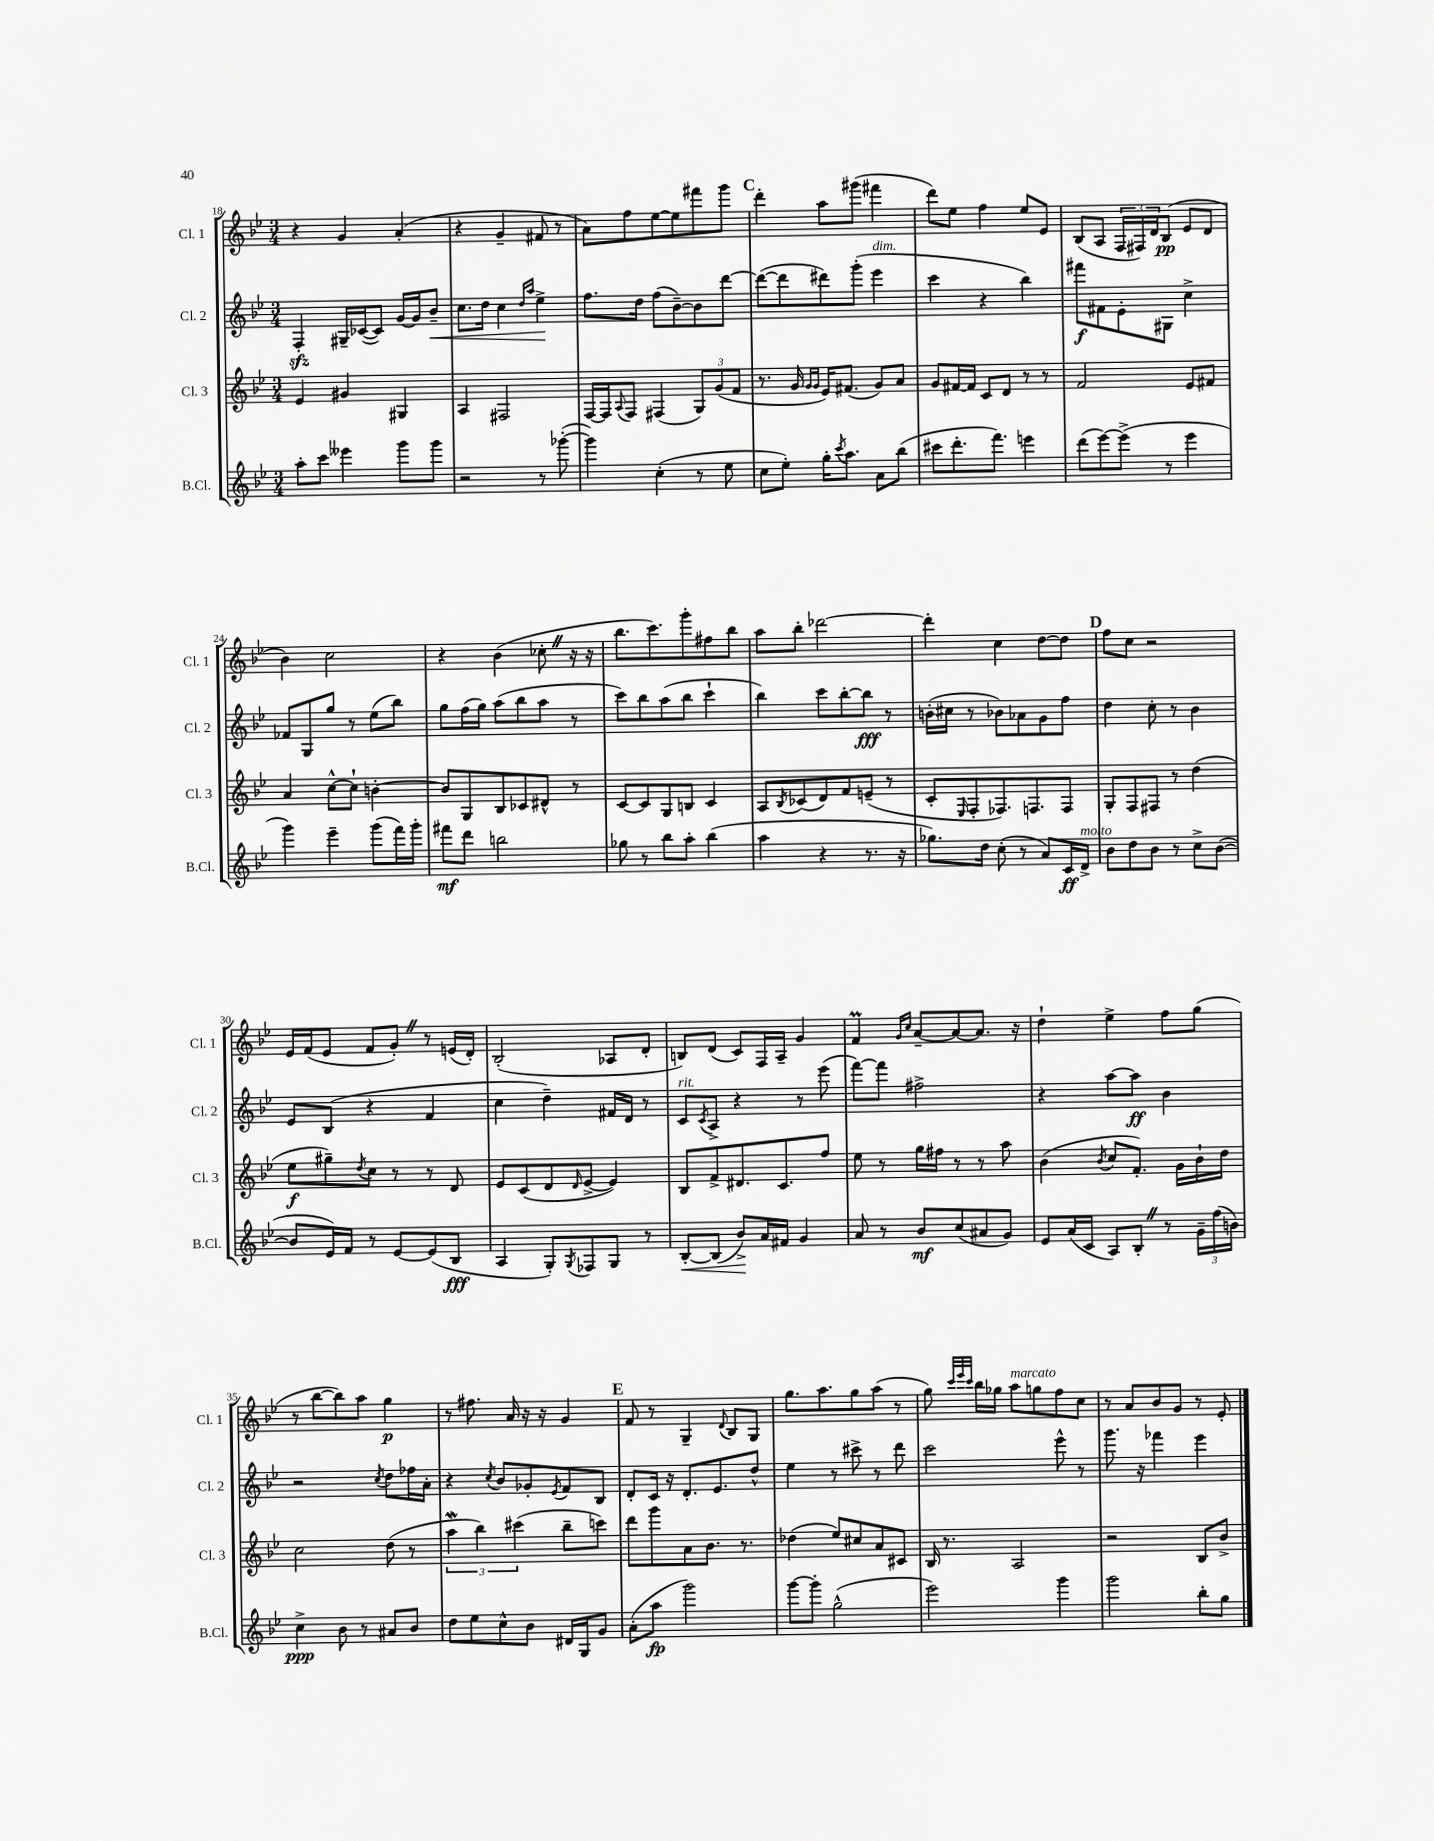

**kern	**dynam	**kern	**dynam	**kern	**dynam	**kern	**dynam
*part4	*part4	*part3	*part3	*part2	*part2	*part1	*part1
*staff4	*staff4	*staff3	*staff3	*staff2	*staff2	*staff1	*staff1
*I"B.Cl.	*	*I"Cl. 3	*	*I"Cl. 2	*	*I"Cl. 1	*
*I'B.Cl.	*	*I'Cl. 3	*	*I'Cl. 2	*	*I'Cl. 1	*
*clefG2	*	*clefG2	*	*clefG2	*	*clefG2	*
*k[b-e-]	*	*k[b-e-]	*	*k[b-e-]	*	*k[b-e-]	*
*M3/4	*	*M3/4	*	*M3/4	*	*M3/4	*
=18	=18	=18	=18	=18	=18	=18	=18
8aa'\L	.	4e-/	.	4Fzz'/	.	4r	.
8ccc\J	.	.	.	.	.	.	.
4eee--X\	.	4g#X/	.	16G#X~/LL	.	4g/	.
.	.	.	.	([16c-X/J	.	.	.
.	.	.	.	8c-/J])	.	.	.
8ggg\L	.	4G#X/	.	[16g/LL	.	(4a'/	.
.	.	.	.	16g/J]	.	.	.
!	!	!	!	!	!LO:HP:b	!	!
8ggg\J	.	.	.	8b-~/J	<	.	.
=19	=19	=19	=19	=19	=19	=19	=19
2r	.	4A/	.	8.cc\L	.	4r	.
.	.	.	.	16dd\Jk	.	.	.
.	.	2F#X/	.	4cc\	.	4g~/	.
.	.	.	.	16qqdd/LL	.	.	.
.	.	.	.	16qqaa/JJ	.	.	.
8r	.	.	.	4ee-^\	.	8f#X/	.
([8ggg-X'\	.	.	.	.	.	8r	.
.	.	.	.	.	[	.	.
=20	=20	=20	=20	=20	=20	=20	=20
4ggg-\])	.	[16F/LL	.	8.ff\L	.	8a\L)	.
.	.	16F/J]	.	.	.	.	.
.	.	8qqA/	.	.	.	.	.
.	.	8F/J	.	.	.	8ff\	.
.	.	.	.	16dd\Jk	.	.	.
(4cc'\	.	(4F#X/	.	(8ff\L	.	[8ee-\	.
.	.	.	.	[8b-~\)	.	8ee-\]	.
8r	.	12G/L)	.	8b-\]	.	8fff#X\	.
.	.	(12g/	.	.	.	.	.
8ee-\	.	.	.	[8ddd\J	.	8ggg\J	.
.	.	12f/J	.	.	.	.	.
!!LO:REH:place=s1:t=C
=21	=21	=21	=21	=21	=21	=21	=21
8cc\L	.	8.r	.	(8ddd\L_	.	4ddd'\	.
8ee-'\J)	.	.	.	8ddd\]	.	.	.
.	.	16g/	.	.	.	.	.
.	.	16qqg/LL	.	.	.	.	.
.	.	16qqg/JJ	.	.	.	.	.
16gg'\KL	.	16e-/KL)	.	8ddd#X\)	.	8aa\L	.
8qccc/	.	.	.	.	.	.	.
8.aa\J	.	(8.f#X/J	.	.	.	.	.
.	.	.	.	(8ggg'\J	.	(8ggg#X\J	.
!	!	!	!	!LO:TX:a:i:t=dim.	!	!	!
8a\L	.	8g/L)	.	4eee-\	.	4fff#X\	.
(8bb-\J	.	8a/J	.	.	.	.	.
=22	=22	=22	=22	=22	=22	=22	=22
8ccc#X\L	.	8g/L	.	4ccc\	.	8ddd\L)	.
8.ddd'\	.	[16f#X/L	.	.	.	8ee-\J	.
.	.	16f#/JJ]	.	.	.	.	.
.	.	8c/L	.	4r	.	4ff\	.
8.fff\J)	.	.	.	.	.	.	.
.	.	8d/J	.	.	.	.	.
4eeen\	.	8r	.	4bb-\)	.	8ee-/L	.
.	.	8r	.	.	.	8e-/J	.
=23	=23	=23	=23	=23	=23	=23	=23
(8ddd\L	.	2f/	.	8fff#X\L	f	(8B-/L	.
[8eee-\)	.	.	.	8f#X\	.	8A/J	.
(8eee-^\J]	.	.	.	8e-'\	.	24F/LL	.
.	.	.	.	.	.	24F#X/)	.
.	.	.	.	.	.	24d/J	.
8r	.	.	.	8G#X\J	.	(8B-/J	pp
4eee-\	.	8e-/L	.	4cc^\	.	8e-/L	.
.	.	8f#X/J	.	.	.	8d/J	.
!!LO:LB:g=z
=24	=24	=24	=24	=24	=24	=24	=24
4ggg\)	.	4a/	.	8f-X/L	.	4b-\)	.
.	.	.	.	8G/	.	.	.
4eee-~\	.	[8cc^^\L	.	8gg/J	.	2cc\	.
.	.	8cc`\J]	.	8r	.	.	.
(8ggg\L	.	[4bn'\	.	(8ee-\L	.	.	.
16fff\L)	.	.	.	8bb-\J)	.	.	.
16ggg'\JJ	.	.	.	.	.	.	.
=25	=25	=25	=25	=25	=25	=25	=25
8fff#X\L	mf	8b/L]	.	8gg\L	.	4r	.
8ddd\J	.	8G/	.	(16ff\L	.	.	.
.	.	.	.	16gg\JJ)	.	.	.
2bbn\	.	8B-/	.	(8aa\L	.	(4b-\	.
.	.	8c-X/	.	8bb-\	.	.	.
.	.	8d#X^^/J	.	8aa\J	.	8cc-X'Z\	.
.	.	8r	.	8r	.	16r	.
.	.	.	.	.	.	16r	.
=26	=26	=26	=26	=26	=26	=26	=26
8gg-X\	.	[8c/L	.	8ccc\L)	.	8.bb-\L	.
8r	.	8c/]	.	8bb-\	.	.	.
.	.	.	.	.	.	8.ccc\)	.
8bb-\L	.	8G/	.	(8aa\	.	.	.
8aa'\J	.	8Bn/J	.	8bb-\J	.	8ggg'\	.
(4bb-\	.	4c/	.	4ccc`\	.	8ff#X\	.
.	.	.	.	.	.	8bb-\J	.
=27	=27	=27	=27	=27	=27	=27	=27
4aa\	.	8A/L	.	4bb-\)	.	8aa\L	.
.	.	8qB-/	.	.	.	.	.
.	.	(8c-X/	.	.	.	8bb-'\J	.
4r	.	8d/)	.	8ccc\L	.	[2ddd-X\	.
.	.	8f/	.	[8bb-'\	.	.	.
8.r	.	(8en~/J	.	8bb-\J]	fff	.	.
.	.	8r	.	8r	.	.	.
16r	.	.	.	.	.	.	.
=28	=28	=28	=28	=28	=28	=28	=28
8.gg-X\L)	.	8c'/L	.	(16bn'\LL	.	4ddd-'\]	.
.	.	.	.	16cc#X\JJ	.	.	.
.	.	16qqE-/	.	.	.	.	.
.	.	8F'/	.	8r	.	.	.
16dd\Jk	.	.	.	.	.	.	.
(8cc'\	.	8.F-X/)	.	8b-X\L)	.	4cc\	.
8r	.	.	.	8a-X\	.	.	.
.	.	8.Fn/	.	.	.	.	.
8a/L)	.	.	.	8g\	.	[8dd\L	.
16c/L	ff	8F/J	.	8ff\J	.	8dd\J]	.
!LO:TX:a:i:t=molto	!	!	!	!	!	!	!
16d^/JJ	.	.	.	.	.	.	.
!!LO:REH:place=s1:t=D
=29	=29	=29	=29	=29	=29	=29	=29
8b-\L	.	8G'/L	.	4dd\	.	8ff\L	.
8dd\	.	8F/	.	.	.	8cc\J	.
8b-\J	.	8F#X/J	.	8cc'\	.	2r	.
8r	.	8r	.	8r	.	.	.
8cc^\L	.	(4dd\	.	4b-\	.	.	.
([8b-\J	.	.	.	.	.	.	.
!!LO:LB:g=z
=30	=30	=30	=30	=30	=30	=30	=30
8b-/L]	.	8ee-\L	f	8e-/L	.	16e-/LL	.
.	.	.	.	.	.	(16f/J	.
16e-/L)	.	8gg#X~\)	.	(8B-/J	.	8e-/J	.
16f/JJ	.	.	.	.	.	.	.
.	.	8qdd/	.	.	.	.	.
8r	.	8cc\J	.	4r	.	8f/L	.
[8e-/L	.	8r	.	.	.	8g'Z/J)	.
(8e-/]	.	8r	.	4f/	.	8r	.
8B-/J	fff	8d/	.	.	.	(16en/LL	.
.	.	.	.	.	.	16d'/JJ)	.
=31	=31	=31	=31	=31	=31	=31	=31
4A/	.	8e-/L	.	4cc\	.	(2B-'/	.
.	.	(8c/	.	.	.	.	.
8G'/L)	.	8d/	.	4dd~\)	.	.	.
8qG/	.	16qqd/	.	.	.	.	.
8F-X/	.	[8e-^/J	.	.	.	.	.
8G/J	.	4e-/])	.	16f#X/LL	.	8A-X/L	.
.	.	.	.	16d/JJ	.	.	.
8r	.	.	.	8r	.	8d'/J	.
=32	=32	=32	=32	=32	=32	=32	=32
!	!	!	!	!LO:TX:a:i:t=rit.	!	!	!
!	!LO:HP:b	!	!	!	!	!	!
[8B-'/L	<	8B-/L	.	8c/L	.	8Bn/L)	.
.	.	.	.	8qc/	.	.	.
(8B-/J]	.	8f^/	.	8A^/J	.	(8d/J	.
8b-^/L)	.	8.d#X/	.	4r	.	8c/L)	.
16a/L	[	.	.	.	.	16F/L	.
16f#X/JJ	.	8.c/	.	.	.	16A~/JJ	.
4g/	.	.	.	8r	.	4g/	.
.	.	8ff/J	.	(8eee-\	.	.	.
=33	=33	=33	=33	=33	=33	=33	=33
8a/	.	8ee-\	.	[8fff\L)	.	4fM/	.
8r	.	8r	.	8fff\J]	.	.	.
.	.	.	.	.	.	16qqg/LL	.
.	.	.	.	.	.	16qqcc/JJ	.
8b-/L	mf	16gg\LL	.	2ff#X^\	.	[8a~/L	.
.	.	16ff#X\JJ	.	.	.	.	.
(8cc/	.	8r	.	.	.	8a/_	.
8a#X/	.	8r	.	.	.	8.a/J]	.
8g/J)	.	8aa\	.	.	.	.	.
.	.	.	.	.	.	16r	.
=34	=34	=34	=34	=34	=34	=34	=34
8e-/L	.	(4b-\	.	4r	.	4dd`\	.
(16a/L	.	.	.	.	.	.	.
16c/JJ	.	.	.	.	.	.	.
.	.	8qb-/	.	.	.	.	.
8A/L)	.	8cc/L	.	[8aa\L	.	4ee-^\	.
8B-'Z/J	.	8.f'/J)	.	8aa\J]	ff	.	.
8r	.	.	.	4b-\	.	8ff\L	.
.	.	16g\LL	.	.	.	.	.
24g~\LL	.	16b-`\	.	.	.	(8gg\J	.
(24ff\	.	.	.	.	.	.	.
.	.	16dd\JJ	.	.	.	.	.
24bn\JJ)	.	.	.	.	.	.	.
!!LO:LB:g=z
=35	=35	=35	=35	=35	=35	=35	=35
4cc^\	ppp	2cc\	.	2r	.	8r	.
.	.	.	.	.	.	[8bb-\L	.
8b-\	.	.	.	.	.	8bb-\])	.
8r	.	.	.	.	.	8aa\J	.
.	.	.	.	8qcc/	.	.	.
8a#X/L	.	(8dd\	.	8dd\L	.	4gg\	p
8b-/J	.	8r	.	16ff-X\L	.	.	.
.	.	.	.	16a'\JJ	.	.	.
=36	=36	=36	=36	=36	=36	=36	=36
8dd\L	.	6aaW\	.	4r	.	8r	.
8ee-\	.	.	.	.	.	8.ff#X\	.
.	.	6bb-\)	.	.	.	.	.
.	.	.	.	8qcc/	.	.	.
8cc^^\	.	.	.	8b-/L	.	.	.
.	.	.	.	.	.	16a/	.
.	.	(6ccc#X\	.	.	.	.	.
8b-\J	.	.	.	8g-X'/	.	16r	.
.	.	.	.	.	.	16r	.
.	.	.	.	8qe-/	.	.	.
16d#X/LL	.	8bb-~\L	.	8f/	.	4g/	.
16G/J	.	.	.	.	.	.	.
8g/J	.	8cccn\J)	.	8B-/J	.	.	.
!!LO:REH:place=s1:t=E
=37	=37	=37	=37	=37	=37	=37	=37
(8a'\L	.	8ddd\L	.	8d'/L	.	8f/	.
8aa\J	fp	8ggg\	.	16c/Jk	.	8r	.
.	.	.	.	16r	.	.	.
2ggg\)	.	8a\	.	8.d'/L	.	4G~/	.
.	.	8.b-\J	.	.	.	.	.
.	.	.	.	8.e-/	.	.	.
.	.	.	.	.	.	8qqd/	.
.	.	.	.	.	.	8B-/L	.
.	.	8.r	.	.	.	.	.
.	.	.	.	8dd^^/J	.	8G/J	.
=38	=38	=38	=38	=38	=38	=38	=38
[8ggg\L	.	(4dd-X\	.	4ee-\	.	8.gg\L	.
8ggg'\J]	.	.	.	.	.	.	.
.	.	.	.	.	.	8.aa\	.
(2gg^^\	.	8ee-/L)	.	8r	.	.	.
.	.	8cc#X/	.	8ccc#X^\	.	8gg\	.
.	.	8a/	.	8r	.	(8aa\J	.
.	.	8c#X/J	.	8ddd\	.	8r	.
=39	=39	=39	=39	=39	=39	=39	=39
2eee-\)	.	16B-/	.	2ccc\	.	8gg\)	.
.	.	8.r	.	.	.	.	.
.	.	.	.	.	.	32qqccc/LLL	.
.	.	.	.	.	.	32qqeee-/	.
.	.	.	.	.	.	32qqccc/JJJ	.
.	.	.	.	.	.	16bb-\LL	.
.	.	.	.	.	.	16gg-X\JJ	.
!	!	!	!	!	!	!LO:TX:a:i:t=marcato	!
.	.	2A/	.	.	.	8aa\L	.
.	.	.	.	.	.	8ggn\	.
4ggg\	.	.	.	8eee-^^\	.	8ff\	.
.	.	.	.	8r	.	8cc\J	.
=40	=40	=40	=40	=40	=40	=40	=40
2ggg\	.	2r	.	8.ggg\	.	8r	.
.	.	.	.	.	.	8a/L	.
.	.	.	.	16r	.	.	.
.	.	.	.	4fff-X\	.	8b-/	.
.	.	.	.	.	.	8g/J	.
8bb-'\L	.	8B-/L	.	4eee-\	.	8r	.
8gg\J	.	8b-^/J	.	.	.	8e-'/	.
==	==	==	==	==	==	==	==
*-	*-	*-	*-	*-	*-	*-	*-
